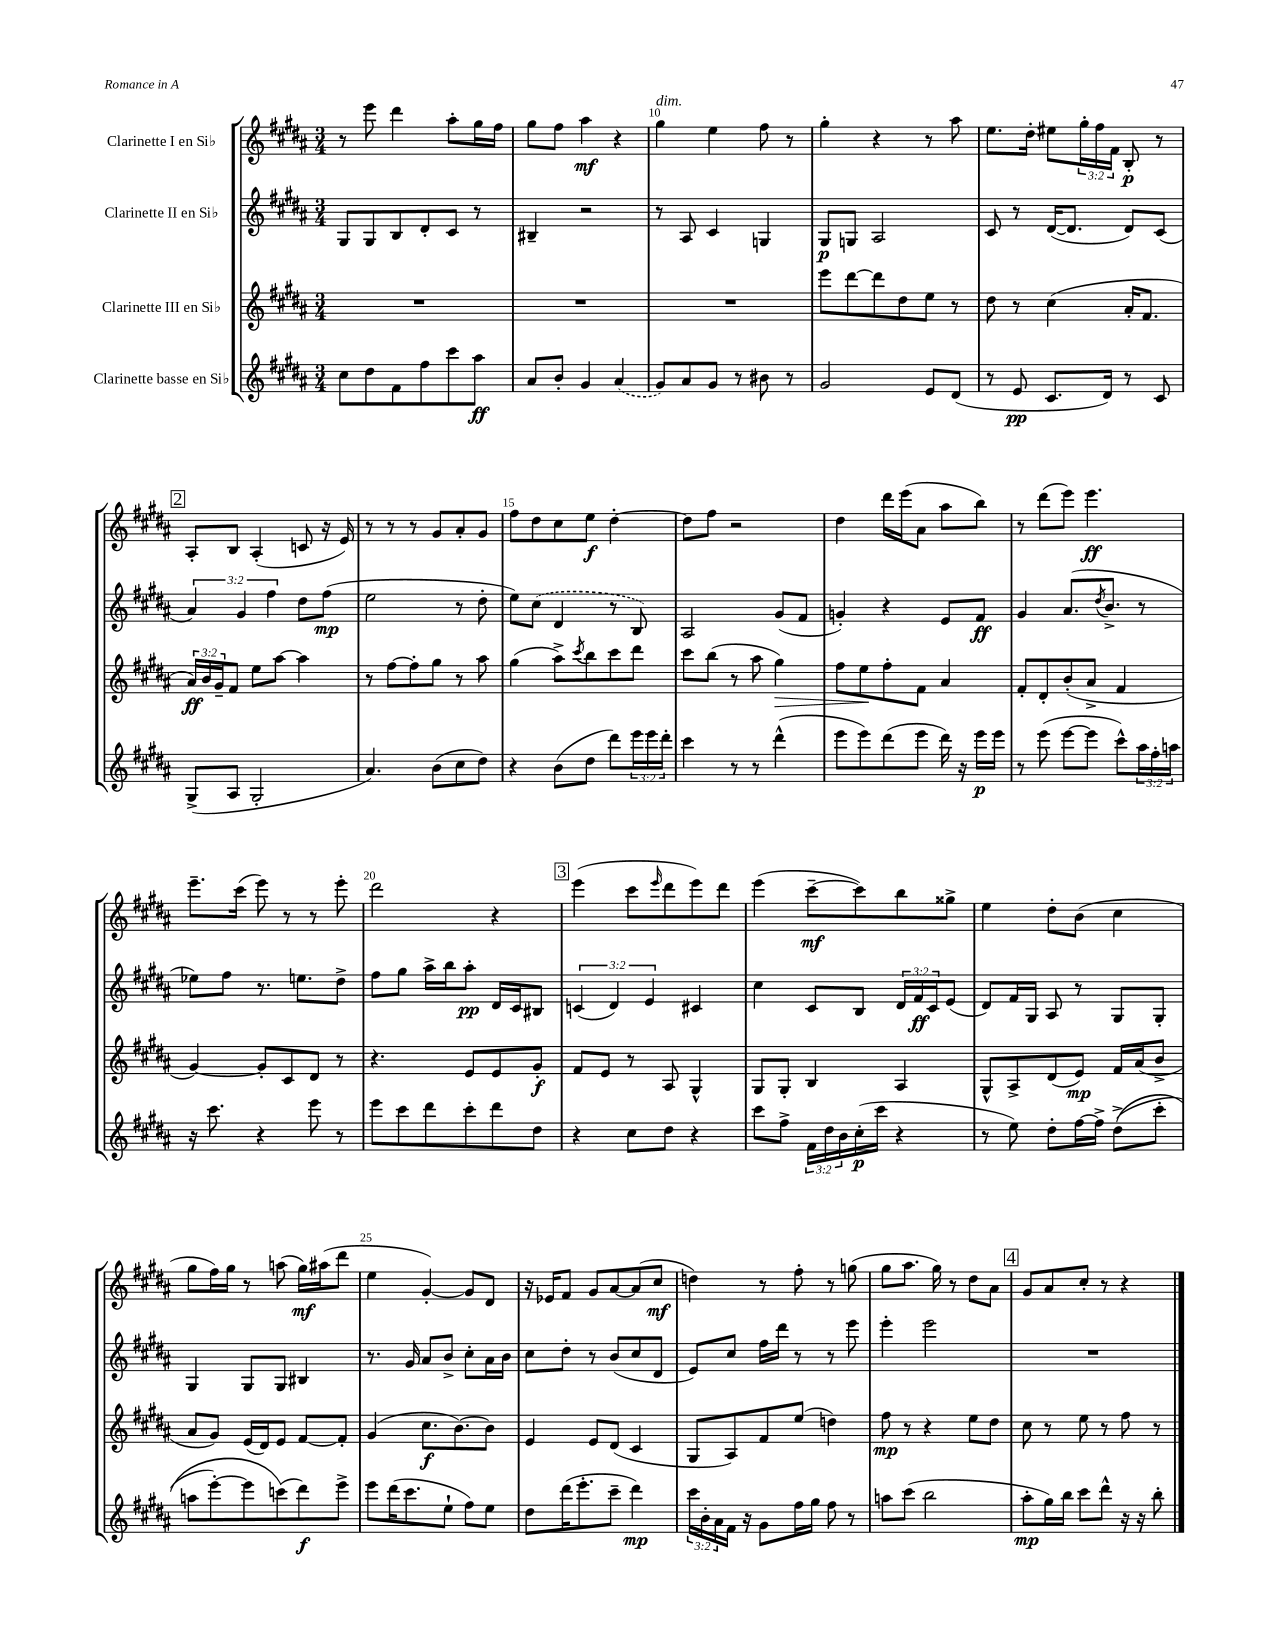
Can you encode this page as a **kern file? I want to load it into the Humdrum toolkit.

**kern	**kern	**kern	**kern
*staff4	*staff3	*staff2	*staff1
*clefG2	*clefG2	*clefG2	*clefG2
*k[f#c#g#d#a#]	*k[f#c#g#d#a#]	*k[f#c#g#d#a#]	*k[f#c#g#d#a#]
*M3/4	*M3/4	*M3/4	*M3/4
8cc#\L	2.r	8G#/L	8r
8dd#\	.	8G#/	8eee\
8f#\	.	8B/	4ddd#\
8ff#\	.	8d#'/	.
8ccc#\	.	8c#/J	8aa#'\L
8aa#\J	.	8r	16gg#\L
.	.	.	16ff#\JJ
=	=	=	=
8a#/L	2.r	4B#~/	8gg#\L
8b'/J	.	.	8ff#\J
4g#/	.	2r	4aa#\
(4a#/	.	.	4r
=	=	=	=
8g#/L)	2.r	8r	4gg#\
8a#/	.	8A#/	.
8g#/J	.	4c#/	4ee\
8r	.	.	.
8b#\	.	4G/	8ff#\
8r	.	.	8r
=	=	=	=
2g#/	8eee\L	8G#/L	4gg#'\
.	[8ddd#\	8G/J	.
.	8ddd#\]	2A#/	4r
.	8dd#\	.	.
8e/L	8ee\J	.	8r
(8d#/J	8r	.	8aa#\
=	=	=	=
8r	8dd#\	8c#/	8.ee\L
8e/	8r	8r	.
.	.	.	16dd#'\Jk
8.c#/L	(4cc#\	([16d#/LK	8ee#\L
.	.	8.d#/]J	.
.	.	.	24gg#'\L
.	.	.	24ff#\
16d#/Jk)	.	.	.
.	.	.	24f#\JJ
8r	16a#'/LK	8d#/L)	8B'/
.	8.f#/J	.	.
8c#/	.	(8c#/J	8r
=	=	=	=
(8G#^/L	24a#/LL)	6a#/)	8A#'/L
.	24b/	.	.
.	24g#~/J	.	.
8A#/J	8f#/J	.	8B/J
.	.	6g#/	.
2G#'/	8ee\L	.	(4A#'/
.	.	6ff#\	.
.	[8aa#\J	.	.
.	4aa#\]	8dd#\L	8c/
.	.	(8ff#\J	16r
.	.	.	16e/)
=	=	=	=
4.a#/)	8r	2ee\	8r
.	[8ff#\L	.	8r
.	8ff#'\]	.	8r
(8b\L	8gg#\J	.	8g#/L
8cc#\	8r	8r	8a#'/
8dd#\J)	8aa#\	8dd#'\	8g#/J
=	=	=	=
4r	(4gg#\	8ee\L)	8ff#\L
.	.	(8cc#\J	8dd#\
(8b\L	8aa#^\L)	4d#/	8cc#\
.	8qccc#/	.	.
8dd#\J	8bb\	.	8ee\J
8ddd#\L)	8ccc#\	8r	[4dd#'\
24eee\L	8ddd#\J	8B/)	.
24eee\	.	.	.
24ddd#'\JJ	.	.	.
=	=	=	=
4ccc#\	8ccc#\L	2A#/	8dd#\]L
.	(8bb\J	.	8ff#\J
8r	8r	.	2r
8r	8aa#\	.	.
(4ddd#^^\	4gg#\)	(8g#/L	.
.	.	8f#/J	.
=	=	=	=
8eee\L	8ff#\L	4g'/)	4dd#\
8eee\)	8ee\	.	.
(8ddd#\	8ff#'\	4r	16ddd#\LL
.	.	.	(16eee\J
8eee\J	8f#\J	.	8a#\J
16ddd#\)	4a#/	8e/L	8aa#\L
16r	.	.	.
16eee\LL	.	8f#/J	8bb\J)
16eee\JJ	.	.	.
=	=	=	=
8r	8f#'/L	4g#/	8r
(8eee\	8d#'/	.	(8ddd#\L
[8eee\L	(8b'/	(8.a#/L	8eee\J)
8eee\]J	8a#^/J	.	4.eee\
.	.	8qdd#/	.
.	.	8.b^/J	.
8ccc#^^\L)	4f#/	.	.
24aa#\L	.	8r	.
24ff#'\	.	.	.
24aa\JJ	.	.	.
=	=	=	=
16r	[4g#/)	8ee-\L)	8.eee~\L
8.ccc#\	.	.	.
.	.	8ff#\J	.
.	.	.	(16ccc#\Jk
4r	8g#'/]L	8.r	8eee\)
.	8c#/	.	8r
.	.	8.ee\L	.
8eee\	8d#/J	.	8r
8r	8r	8dd#^\J	8eee'\
=	=	=	=
8eee\L	4.r	8ff#\L	2ddd#\
8ccc#\	.	8gg#\J	.
8ddd#\	.	16aa#^\LL	.
.	.	16bb\J	.
8ccc#'\	8e/L	8aa#'\J	.
8ddd#\	8e/	16d#/LL	4r
.	.	16c#/J	.
8dd#\J	8g#'/J	8B#/J	.
=	=	=	=
4r	8f#/L	(6c/	(4eee\
.	8e/J	.	.
.	.	6d#/)	.
8cc#\L	8r	.	8ccc#\L
.	.	6e/	.
.	.	.	16qqeee/
8dd#\J	8A#/	.	8ddd#\
4r	4G#^^/	4c#/	8eee\)
.	.	.	8ddd#\J
=	=	=	=
8ccc#\L	8G#/L	4cc#\	(4eee\
8ff#^\J	8G#'/J	.	.
24f#\LL	4B/	8c#/L	[8ccc#~\L
24dd#\	.	.	.
24b\	.	.	.
(16cc#'\	.	8B/J	8ccc#\])
16ccc#\JJ	.	.	.
4r	4A#/	24d#/LL	8bb\
.	.	24f#/	.
.	.	24c#/J	.
.	.	(8e/J	8gg##^\J
=	=	=	=
8r	8G#^^/L	8d#/L)	4ee\
8ee\)	8A#^/	16f#/L	.
.	.	16G#/JJ	.
8dd#'\L	(8d#/	8A#/	8dd#'\L
[16ff#\L	8e/J)	8r	(8b\J
16ff#^\]JJ	.	.	.
&((8dd#^\L	16f#/LL	8G#/L	4cc#\
.	(16a#/J	.	.
8ccc#'\J	8b^/J	8G#'/J	.
=	=	=	=
8aa\L	8a#/L	4G#/	8gg#\L
[8eee'\)	8g#/J)	.	16ff#\L)
.	.	.	16gg#\JJ
8eee\]	(16e/LL	8G#/L	8r
.	16d#/J)	.	.
(8ccc\&)	8e/J	8G#/J	(8aa\
8ddd#\)	[8f#/L	4B#/	16gg#\LL)
.	.	.	(16aa#\J
8eee^\J	8f#'/]J	.	8ddd#\J
=	=	=	=
8eee\L	(4g#/	8.r	4ee\
(16ddd#\K	.	.	.
8.ccc#\	.	16g#/	.
.	8.cc#\L	8a#/L	[4g#'/)
8ee`\J	.	8b^/J	.
.	[8.b\)	.	.
8ff#\L)	.	8cc#'\L	8g#/]L
8ee\J	8b\]J	16a#\L	8d#/J
.	.	16b\JJ	.
=	=	=	=
8dd#\L	4e/	8cc#\L	16r
.	.	.	16e-/LK
(16ddd#\K	.	8dd#'\J	8f#/J
8.eee'\	.	.	.
.	8e/L	8r	8g#/L
8ccc#~\J	(8d#/J	(8b/L	[8a#/
4ddd#\)	4c#/	8cc#/	(8a#/]
.	.	8d#/J	8cc#/J
=	=	=	=
24ccc#\LL	8G#/L	8e/L)	4dd\)
24b'\	.	.	.
24a#\	.	.	.
16f#\JJ	8A#/)	8cc#/J	.
16r	.	.	.
8g#\L	8f#/	16ff#\LL	8r
.	.	16ddd#\JJ	.
16ff#\L	(8ee/J	8r	8ff#'\
16gg#\JJ	.	.	.
8ff#\	4dd\)	8r	8r
8r	.	8eee\	(8gg\
=	=	=	=
8aa\L	8ff#\	4eee'\	8gg#\L
(8ccc#\J	8r	.	8.aa#\J
2bb\	4r	2eee\	.
.	.	.	16gg#\)
.	.	.	8r
.	8ee\L	.	8dd#\L
.	8dd#\J	.	8a#\J
=	=	=	=
8aa#'\L	8cc#\	2.r	8g#/L
16gg#\L)	8r	.	8a#/
16bb\JJ	.	.	.
8ccc#\L	8ee\	.	8cc#'/J
8ddd#^^\J	8r	.	8r
16r	8ff#\	.	4r
16r	.	.	.
8bb'\	8r	.	.
==	==	==	==
*-	*-	*-	*-
